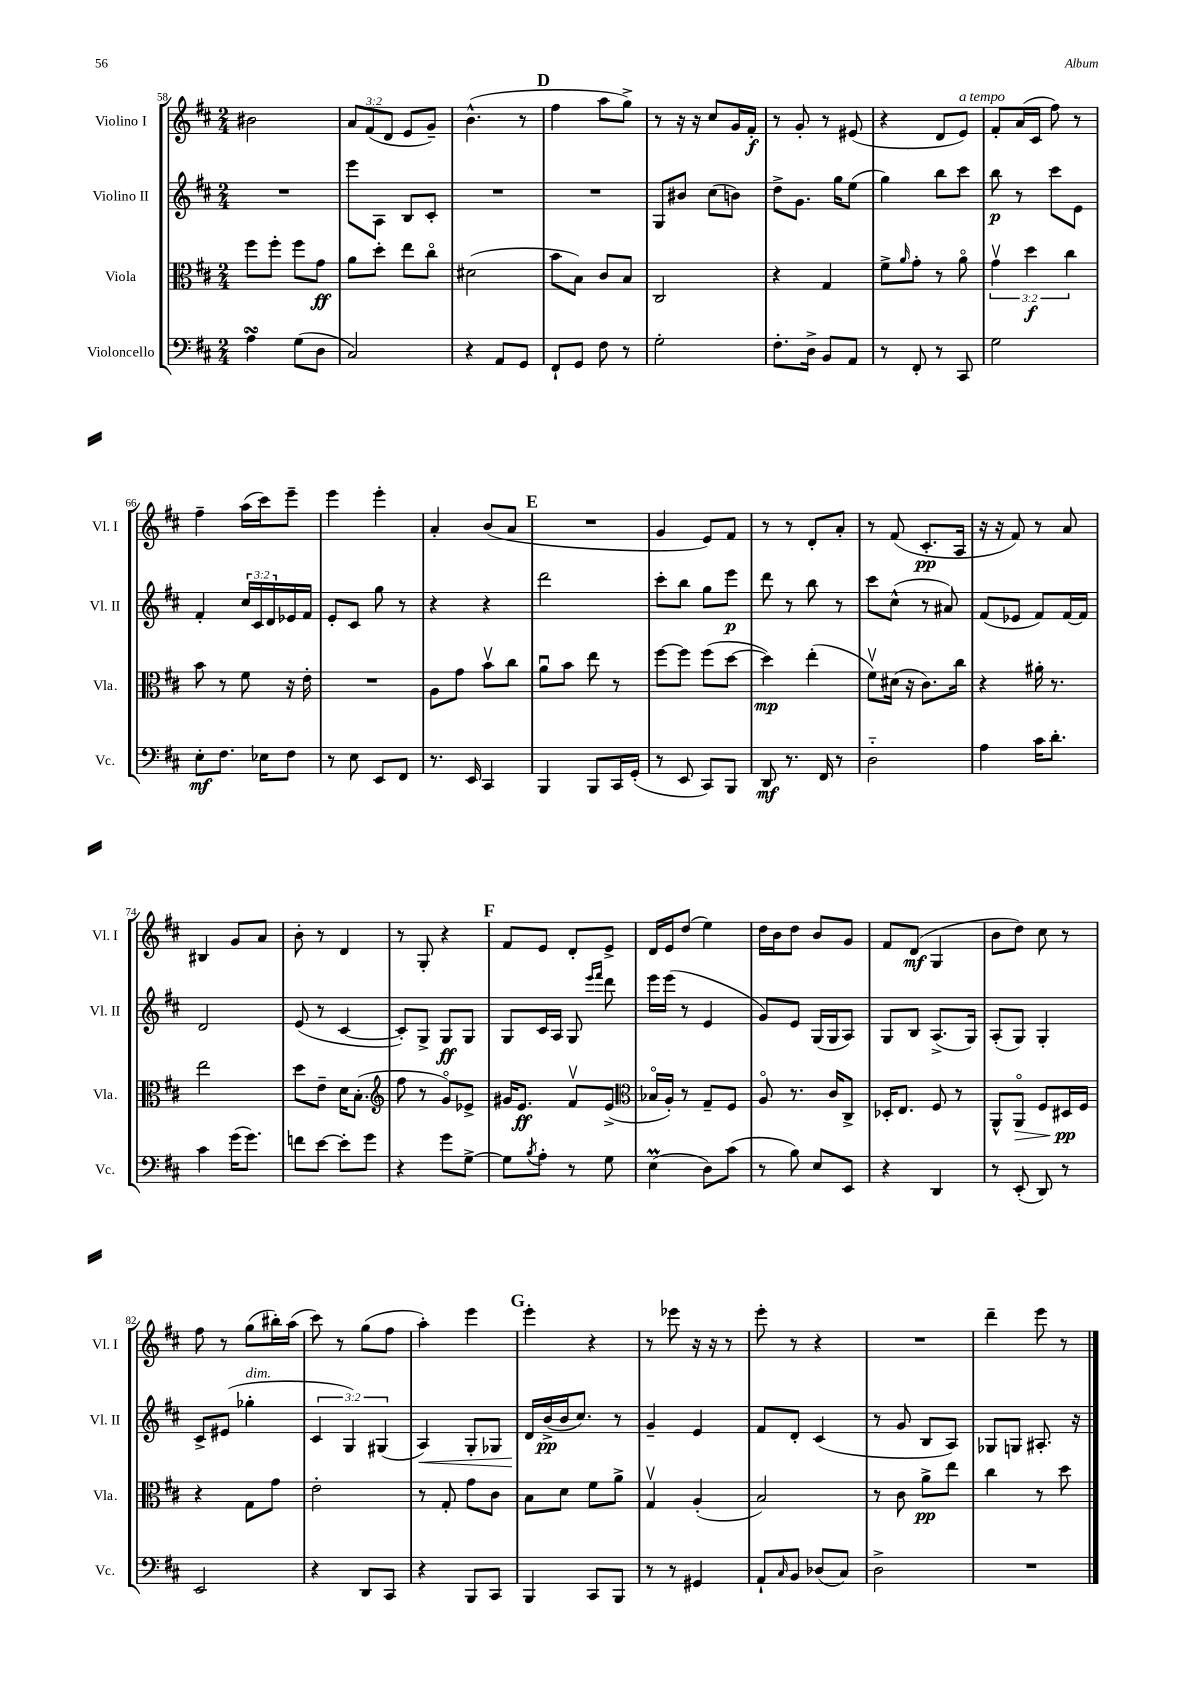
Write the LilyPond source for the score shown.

<<
\new StaffGroup <<
\new Staff = "s0" \with { instrumentName = "Violino I" shortInstrumentName = "Vl. I" } {
    \clef treble \key d \major \numericTimeSignature \time 2/4 \override Staff.TupletNumber.text = #tuplet-number::calc-fraction-text
    bis'2 |
    \tuplet 3/2 { a'8 fis'8( d'8 } e'8 g'8--) |
    b'4.-^( r8 |
    \mark \markup { \bold "D" } fis''4 a''8 g''8->) |
    r8 r16 r16 cis''8 g'16 fis'16-.\f |
    r8 g'8-. r8 eis'8( |
    r4 d'8 e'8^\markup { \italic "a tempo" }) |
    fis'8-. a'16( cis'16 fis''8) r8 |
    fis''4-- a''16( cis'''16) e'''8-- |
    e'''4 e'''4-. |
    a'4-. b'8( a'8 |
    \mark \markup { \bold "E" } R2 |
    g'4 e'8) fis'8 |
    r8 r8 d'8-. a'8-. |
    r8 fis'8( cis'8.-.\pp a16 |
    r16 r16 fis'8) r8 a'8 |
    bis4 g'8 a'8 |
    b'8-. r8 d'4 |
    r8 g8-. r4 |
    \mark \markup { \bold "F" } fis'8 e'8 d'8-. e'8-> |
    d'16 e'16 d''8( e''4) |
    d''16 b'16 d''8 b'8 g'8 |
    fis'8 d'8\mf( g4 |
    b'8 d''8) cis''8 r8 |
    fis''8 r8 g''8( bis''16-.) a''16( |
    cis'''8) r8 g''8( fis''8 |
    a''4-.) e'''4 |
    \mark \markup { \bold "G" } e'''4-. r4 |
    r8 ees'''8 r16 r16 r8 |
    e'''8-. r8 r4 |
    R2 |
    d'''4-- e'''8 r8 \bar "|." |
}
\new Staff = "s1" \with { instrumentName = "Violino II" shortInstrumentName = "Vl. II" } {
    \clef treble \key d \major \numericTimeSignature \time 2/4 \override Staff.TupletNumber.text = #tuplet-number::calc-fraction-text
    R2 |
    e'''8 a8 b8 cis'8-. |
    R2 |
    \mark \markup { \bold "D" } R2 |
    g8 bis'8 cis''8( b'8) |
    d''8-> g'8. g''16 e''8( |
    g''4) b''8 cis'''8 |
    b''8\p r8 cis'''8 e'8 |
    fis'4-. \tuplet 3/2 { cis''16 cis'16 d'16 } ees'16 fis'16 |
    e'8-. cis'8 g''8 r8 |
    r4 r4 |
    \mark \markup { \bold "E" } d'''2 |
    cis'''8-. b''8 g''8 e'''8\p |
    d'''8 r8 b''8 r8 |
    cis'''8 cis''8-^( r8 ais'8) |
    fis'8( ees'8 fis'8) fis'16~ fis'16 |
    d'2 |
    e'8( r8 cis'4~ |
    cis'8-.) g8-> g8\ff g8 |
    \mark \markup { \bold "F" } g8 cis'16 a16 g8 \grace { e'''16 fis'''16 } d'''8 |
    e'''16 e'''16( r8 e'4 |
    g'8) e'8 g16( g16 a8) |
    g8 b8 a8.->( g16) |
    a8-.( g8) g4-. |
    cis'8-> eis'8( ges''4-.^\markup { \italic "dim." } |
    \tuplet 3/2 { cis'4 g4) gis4( } |
    a4\<) g8-. ges8 |
    \mark \markup { \bold "G" } d'16\! b'16->\pp( b'16 cis''8.) r8 |
    g'4-- e'4 |
    fis'8 d'8-. cis'4( |
    r8 g'8 b8 a8) |
    ges8 g8 ais8.-. r16 \bar "|." |
}
\new Staff = "s2" \with { instrumentName = "Viola" shortInstrumentName = "Vla." } {
    \clef alto \key d \major \numericTimeSignature \time 2/4 \override Staff.TupletNumber.text = #tuplet-number::calc-fraction-text
    fis''8 fis''8-. fis''8 g'8\ff |
    a'8 d''8-. e''8 cis''8\flageolet |
    dis'2( |
    \mark \markup { \bold "D" } b'8 b8) cis'8 b8 |
    cis2 |
    r4 g4 |
    fis'8-> \grace { a'16 } g'8-. r8 a'8\flageolet |
    \tuplet 3/2 { g'4\upbow d''4\f cis''4 } |
    b'8 r8 fis'8 r16 e'16-. |
    R2 |
    a8 g'8 b'8\upbow cis''8 |
    \mark \markup { \bold "E" } a'8\downbow b'8 e''8 r8 |
    fis''8~ fis''8 fis''8( d''8~ |
    d''4\mp) e''4-.( |
    fis'8\upbow) dis'16( r16 cis'8.) cis''16 |
    r4 ais'16-. r8. |
    e''2 |
    d''8 e'8-- d'16 b8.-.( |
    \clef treble fis''8 r8 g'8\flageolet) ees'8-> |
    \mark \markup { \bold "F" } gis'16 e'8.\ff fis'8\upbow e'8->( |
    \clef alto bes16\flageolet a16-.) r8 g8-- fis8 |
    a8\flageolet r8. cis'16 cis8-> |
    des16-. e8. fis8 r8 |
    a,8-^ a,8\flageolet\> fis8 dis16\pp\! fis16 |
    r4 g8 g'8 |
    e'2-. |
    r8 g8-. g'8 cis'8 |
    \mark \markup { \bold "G" } b8 d'8 fis'8 a'8-> |
    g4\upbow a4-.( |
    b2) |
    r8 cis'8 a'8->\pp e''8 |
    cis''4 r8 d''8 \bar "|." |
}
\new Staff = "s3" \with { instrumentName = "Violoncello" shortInstrumentName = "Vc." } {
    \clef bass \key d \major \numericTimeSignature \time 2/4
    a4\turn g8( d8 |
    cis2) |
    r4 a,8 g,8 |
    \mark \markup { \bold "D" } fis,8-! g,8 fis8 r8 |
    g2-. |
    fis8.-. d16-> b,8 a,8 |
    r8 fis,8-. r8 cis,8 |
    g2 |
    e8-.\mf fis8. ees16 fis8 |
    r8 e8 e,8 fis,8 |
    r8. e,16 cis,4 |
    \mark \markup { \bold "E" } b,,4 b,,8 cis,16 g,16-.( |
    r8 e,8 cis,8) b,,8 |
    d,8\mf r8. fis,16 r8 |
    d2-_ |
    a4 cis'16 d'8.-. |
    cis'4 g'16( g'8.) |
    f'8 e'8~ e'8-. g'8 |
    r4 g'8 g8~-> |
    \mark \markup { \bold "F" } g8 \acciaccatura { b8 } a8-. r8 g8 |
    e4\prall( d8) cis'8( |
    r8 b8) e8 e,8 |
    r4 d,4 |
    r8 e,8-.( d,8) r8 |
    e,2 |
    r4 d,8 cis,8 |
    r4 b,,8 cis,8 |
    \mark \markup { \bold "G" } b,,4 cis,8 b,,8 |
    r8 r8 gis,4 |
    a,8-! \grace { cis16 } b,8 des8( cis8) |
    d2-> |
    R2 \bar "|." |
}
>>
>>
\layout { \context { \Score currentBarNumber = #58 } }
